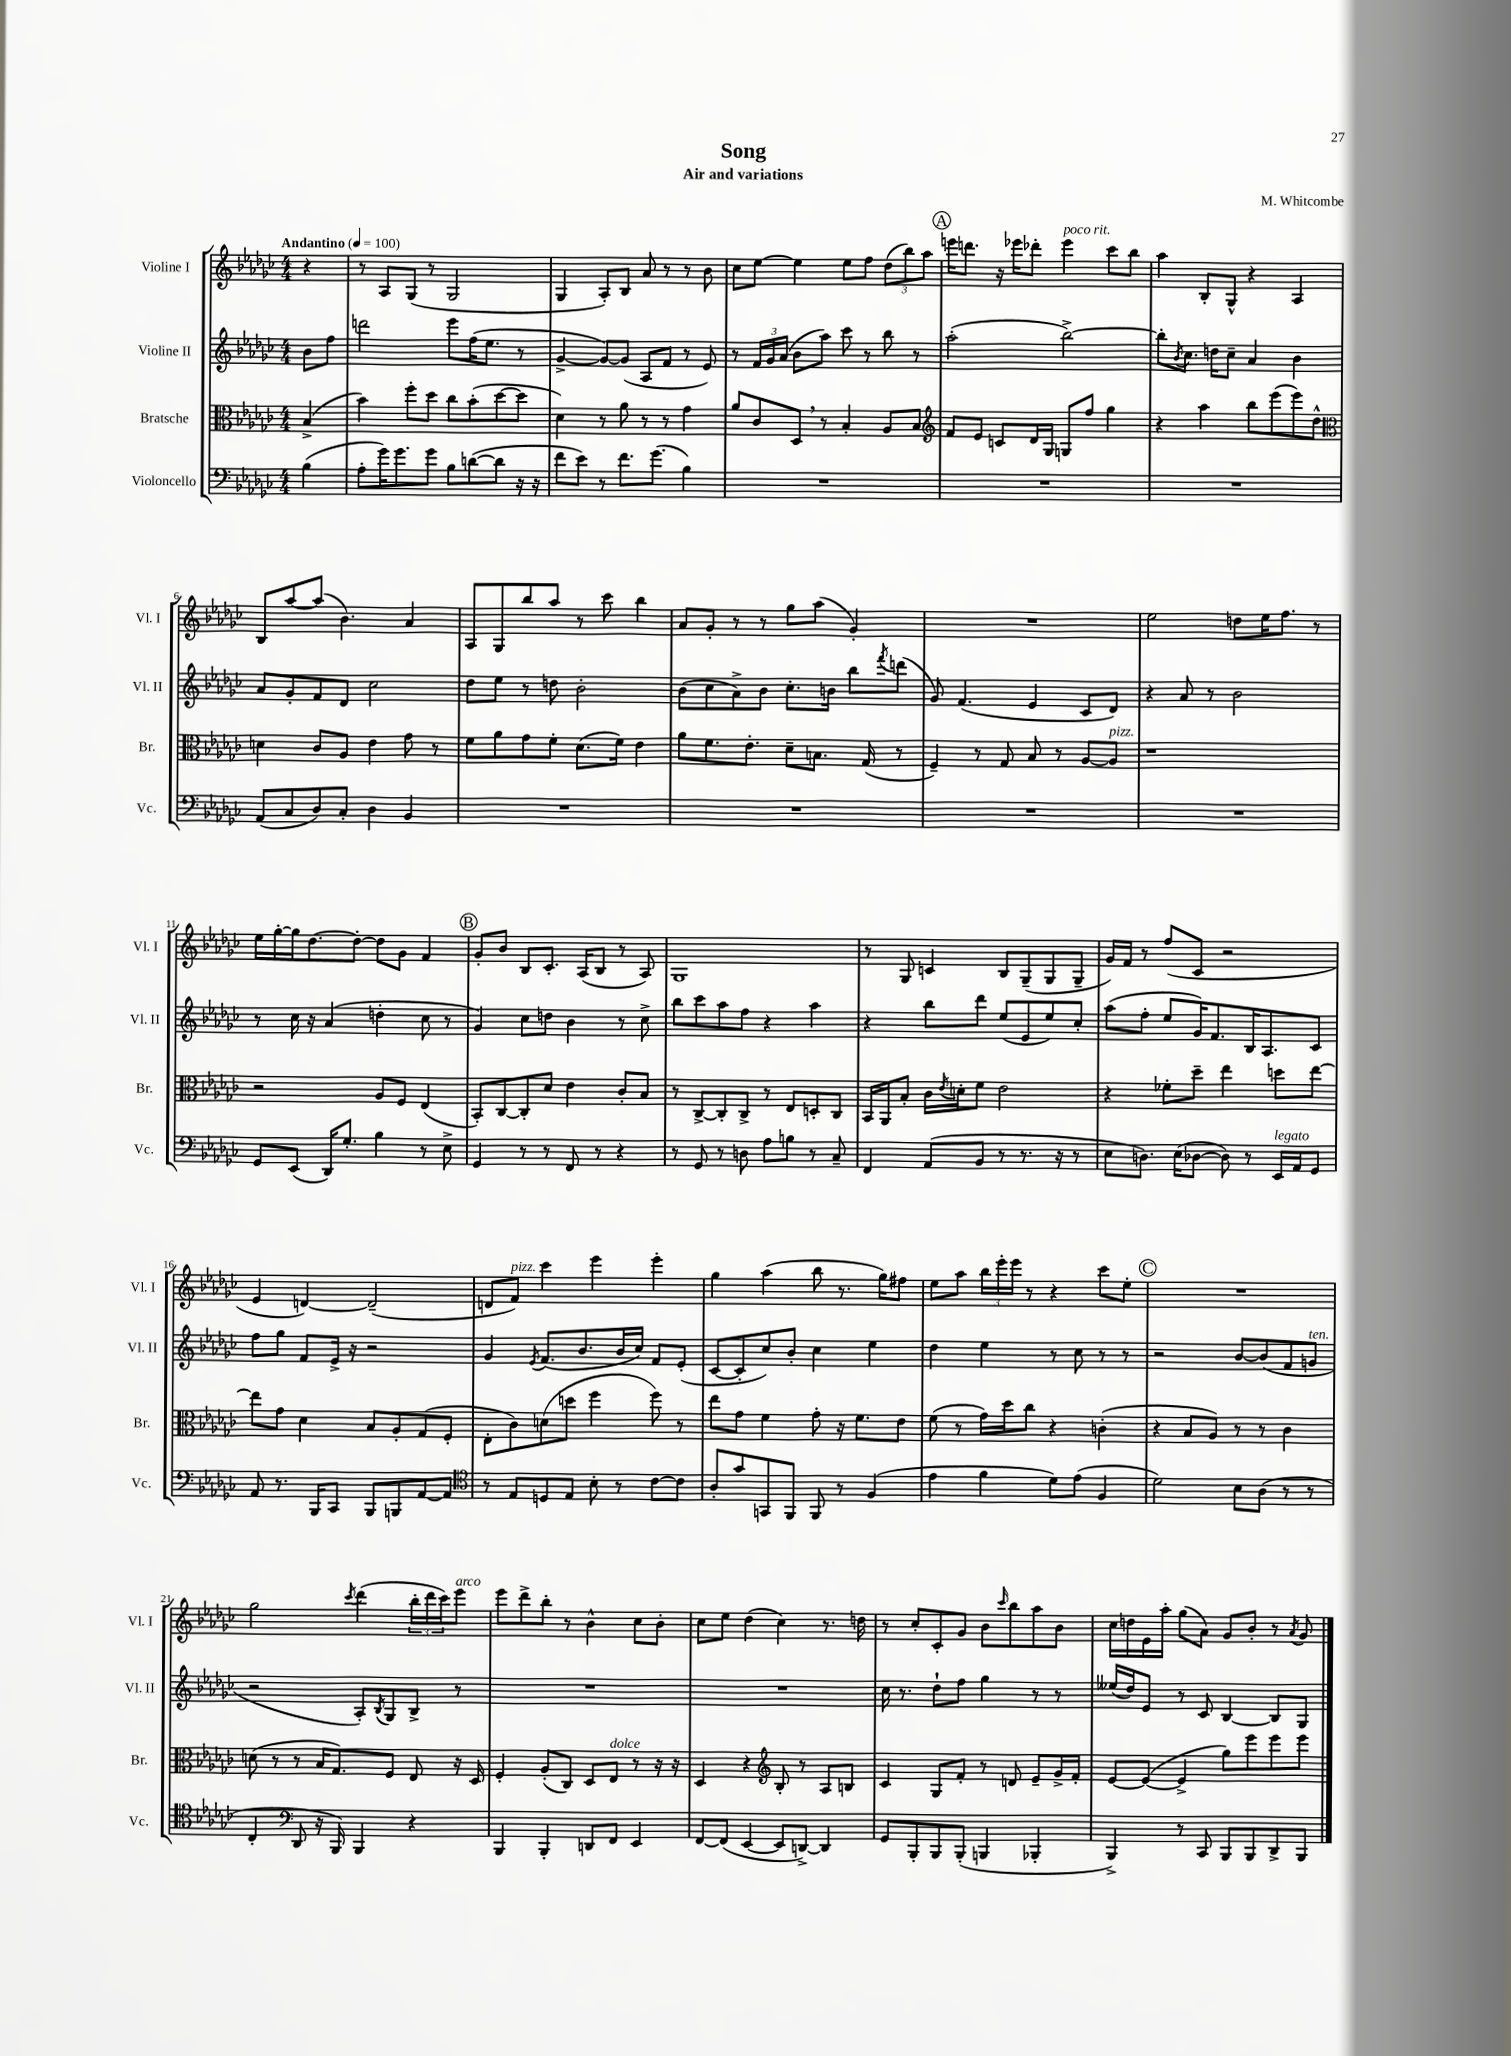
\header { title = "Song" composer = "M. Whitcombe" subtitle = "Air and variations" }
<<
\new StaffGroup <<
\new Staff = "s0" \with { instrumentName = "Violine I" shortInstrumentName = "Vl. I" } {
    \clef treble \key ges \major \numericTimeSignature \time 4/4 \partial 4 \tempo "Andantino" 4 = 100
    r4 |
    r8 aes8 ges8( r8 ges2 |
    ges4 aes8-.) bes8 aes'8 r8 r8 bes'8 |
    ces''8 ees''8~ ees''4 ees''8 f''8 \tuplet 3/2 { des''8( bes''8) aes''8 } |
    \mark \markup { \circle "A" } e'''16 d'''8. r16 ees'''16 des'''8-. ees'''4^\markup { \italic "poco rit." } ces'''8 bes''8 |
    aes''4 bes8-. ges8-^ r4 aes4 |
    bes8 aes''8~ aes''8( bes'4.) aes'4 |
    aes8 ges8 bes''8 aes''8 r8 ces'''8 bes''4 |
    aes'8 ges'8-. r8 r8 ges''8 aes''8( ges'4-.) |
    R1 |
    ees''2 d''8 ees''16 f''8. r8 |
    ees''16 ges''16~-. ges''16 des''8.~ des''8~-. des''8 ges'8 f'4 |
    \mark \markup { \circle "B" } ges'8-. bes'8 bes8 ces'8.-. aes16( bes8 r8 aes8) |
    ges1 |
    r8 ges8 c'4 bes8 ges8--( ges8 ges8-- |
    ges'16) f'16 r8 f''8( ces'8 r2 |
    ees'4 d'4~) d'2--( |
    d'8 f'8^\markup { \italic "pizz." }) ces'''4 ees'''4 ees'''4-. |
    ges''4 aes''4( bes''8 r8. ges''16) fis''8 |
    ees''8 aes''8 \tuplet 3/2 { bes''16 ees'''16-. ees'''16 } r8 r4 ces'''8 ees''8-. |
    \mark \markup { \circle "C" } R1 |
    ges''2 \acciaccatura { ces'''8 } des'''4( \tuplet 3/2 { bes''16-. des'''16 ces'''16) } ees'''8^\markup { \italic "arco" } |
    ees'''8 des'''8-> bes''8-. r8 bes'4-^ ces''8 bes'8-. |
    ces''8 ees''8 des''4( ces''4) r8. d''16 |
    r8 ces''8-. ces'8-. ges'8 bes'8 \grace { ces'''16 } bes''8 aes''8 bes'8 |
    ces''16 d''16 ees'16 aes''16-. ges''8( aes'8) ges'8 bes'8-. r8 \acciaccatura { aes'8 } ges'8 \bar "|." |
}
\new Staff = "s1" \with { instrumentName = "Violine II" shortInstrumentName = "Vl. II" } {
    \clef treble \key ges \major \numericTimeSignature \time 4/4 \partial 4
    bes'8 f''8 |
    d'''2 ees'''8 f''16( ees''8. r8 |
    ges'4~-> ges'8~) ges'8( aes8 f'8 r8 ees'8) |
    r8 \tuplet 3/2 { f'16 ges'16 aes'16( } bes'8 aes''8) ces'''8 r8 bes''8 r8 |
    \mark \markup { \circle "A" } aes''2-.( bes''2~->) |
    bes''8-. \acciaccatura { bes'8 } ces''8. d''16 ces''8-- aes'4 bes'4 |
    aes'8 ges'8-. f'8 des'8 ces''2 |
    des''8 ees''8 r8 d''8 bes'2-. |
    bes'8( ces''8 aes'8->) bes'8 ces''8.-. b'16 bes''8 \acciaccatura { f'''8 } d'''8( |
    ges'8) f'4.( ees'4 ces'8 des'8) |
    r4 aes'8 r8 bes'2 |
    r8 ces''16 r16 aes'4( d''4-. ces''8 r8 |
    \mark \markup { \circle "B" } ges'4) ces''8 d''8 bes'4 r8 ces''8-> |
    bes''8 ces'''8 aes''8 f''8 r4 aes''4 |
    r4 bes''8 des'''8 ees''8( ees'8 ees''8) ces''8-. |
    aes''8( f''8-. ees''8 ges'16) f'8. bes16 aes8. ces'8 |
    f''8 ges''8 f'8 ees'16-> r16 r2 |
    ges'4 \acciaccatura { ees'8 } f'8.( bes'8. bes'16 ces''16) f'8 ees'8-.( |
    ces'8~ ces'8-. ces''8) bes'8-. ces''4 ees''4 |
    des''4 ees''4 r8 ces''8 r8 r8 |
    \mark \markup { \circle "C" } r2 bes'8~ bes'8( f'8 g'8^\markup { \italic "ten." } |
    r2 aes8-.) \acciaccatura { bes8 } ges8 bes8-> r8 |
    R1 |
    R1 |
    ces''16 r8. des''8-! f''8 ges''4 r8 r8 |
    eeses''16( des''16) ees'8 r8 ces'8 bes4~ bes8 ges8 \bar "|." |
}
\new Staff = "s2" \with { instrumentName = "Bratsche" shortInstrumentName = "Br." } {
    \clef alto \key ges \major \numericTimeSignature \time 4/4 \partial 4
    bes4->( |
    bes'4) f''8-. des''8 ces''8 bes'8-.( des''8~ des''8 |
    des'4) r8 aes'8 r8 r8 ges'4 |
    aes'8 ces'8 des8 \breathe r8 bes4-. aes8 bes8 |
    \mark \markup { \circle "A" } \clef treble f'8 ees'8 c'8 des'16 ges16 g8 f''8 ges''4 |
    r4 aes''4 bes''8 ees'''8( ees'''8) des''8-^ |
    \clef alto d'4 ces'8 aes8 ees'4 ges'8 r8 |
    f'8 aes'8 ges'8 f'8-. des'8.( f'16) ees'4 |
    aes'8 f'8. ees'8.-. des'8-- b8. ges16( r8 |
    f4--) r8 ges8 bes8 r8 aes8~ aes8^\markup { \italic "pizz." } |
    r1 |
    r2 aes8 f8 ees4( |
    \mark \markup { \circle "B" } bes,8-.) ces8~ ces8-. des'8 ees'4 ces'8-. bes8 |
    r8 ces8~-> ces8-. ces8-> r8 ees8 d8-. ces8 |
    bes,16 aes,16 bes8-. ces'16 \acciaccatura { ees'8 } d'16-. f'8 ees'2 |
    r4 fes'8-. des''8-- ees''4 d''8 ees''8~ |
    ees''8 ges'8 des'4 bes8 aes8-. ges8( f8-. |
    ees8-. ces'8) d'8( d''8 f''4 f''8) r8 |
    ees''8 ges'8 f'4 ges'8-. r16 f'8. ees'8 |
    f'8( r8 ges'16) des''16 ces''8 r4 c'4-.( |
    \mark \markup { \circle "C" } r4 bes8 aes8) r8 r8 ces'4 |
    d'8( r8 r8 bes16 ges8.) f8 ees8 r16 des16 |
    f4-. aes8-.( ces8) des8 ees8^\markup { \italic "dolce" } r8 r16 r16 |
    des4 r4 \clef treble bes8-. r8 aes8 b8 |
    ces'4 ges8 f'8-. r8 d'8 ees'8-- ges'16-> f'16-. |
    ees'8~ ees'8~( ees'4-> ges''8) ees'''8 ees'''8 ees'''8 \bar "|." |
}
\new Staff = "s3" \with { instrumentName = "Violoncello" shortInstrumentName = "Vc." } {
    \clef bass \key ges \major \numericTimeSignature \time 4/4 \partial 4
    bes4( |
    aes8-. ges'16) ges'8. ges'8 bes8 d'8~( d'8 r16 r16 |
    f'8 ees'8) r8 f'8. ges'8.( bes4) |
    R1 |
    \mark \markup { \circle "A" } R1 |
    R1 |
    aes,8( ces8 des8) ces8-. des4 bes,4 |
    R1 |
    R1 |
    R1 |
    R1 |
    ges,8 ees,8( des,16) ges8.-. bes4 r8 ees8-> |
    \mark \markup { \circle "B" } ges,4 r8 r8 f,8 r8 r4 |
    r8 ges,8 r8 d8 aes8 b8 r8 ces8-- |
    f,4 aes,8( bes,8 r8 r8. r16 r8 |
    ees8 d8.) ees16( des8~ des8) r8 ees,16^\markup { \italic "legato" } aes,16 ges,8 |
    aes,8 r8. bes,,16 ces,8 bes,,8 b,,8 aes,8~ aes,8 |
    \clef tenor r8 ees8 d8 ees8 bes8-. r8 ces'8~ ces'8 |
    aes8-. ges'8 g,8 f,8 f,8 r8 f4( |
    ees'4 f'4 des'8) ees'8( f4 |
    \mark \markup { \circle "C" } des'2) bes8 aes8( r8 r8 |
    ces4-. \clef bass des,8 r16 bes,,16) bes,,4 r4 |
    bes,,4 bes,,4-. d,8 f,8 ees,4 |
    f,8~ f,8( ees,4~ ees,8 d,8~->) d,4 |
    ges,8 bes,,8-. bes,,8 bes,,8-.( b,,4 bes,,4-. |
    bes,,4->) r8 ces,8 bes,,8 bes,,8 des,8-> bes,,8 \bar "|." |
}
>>
>>
